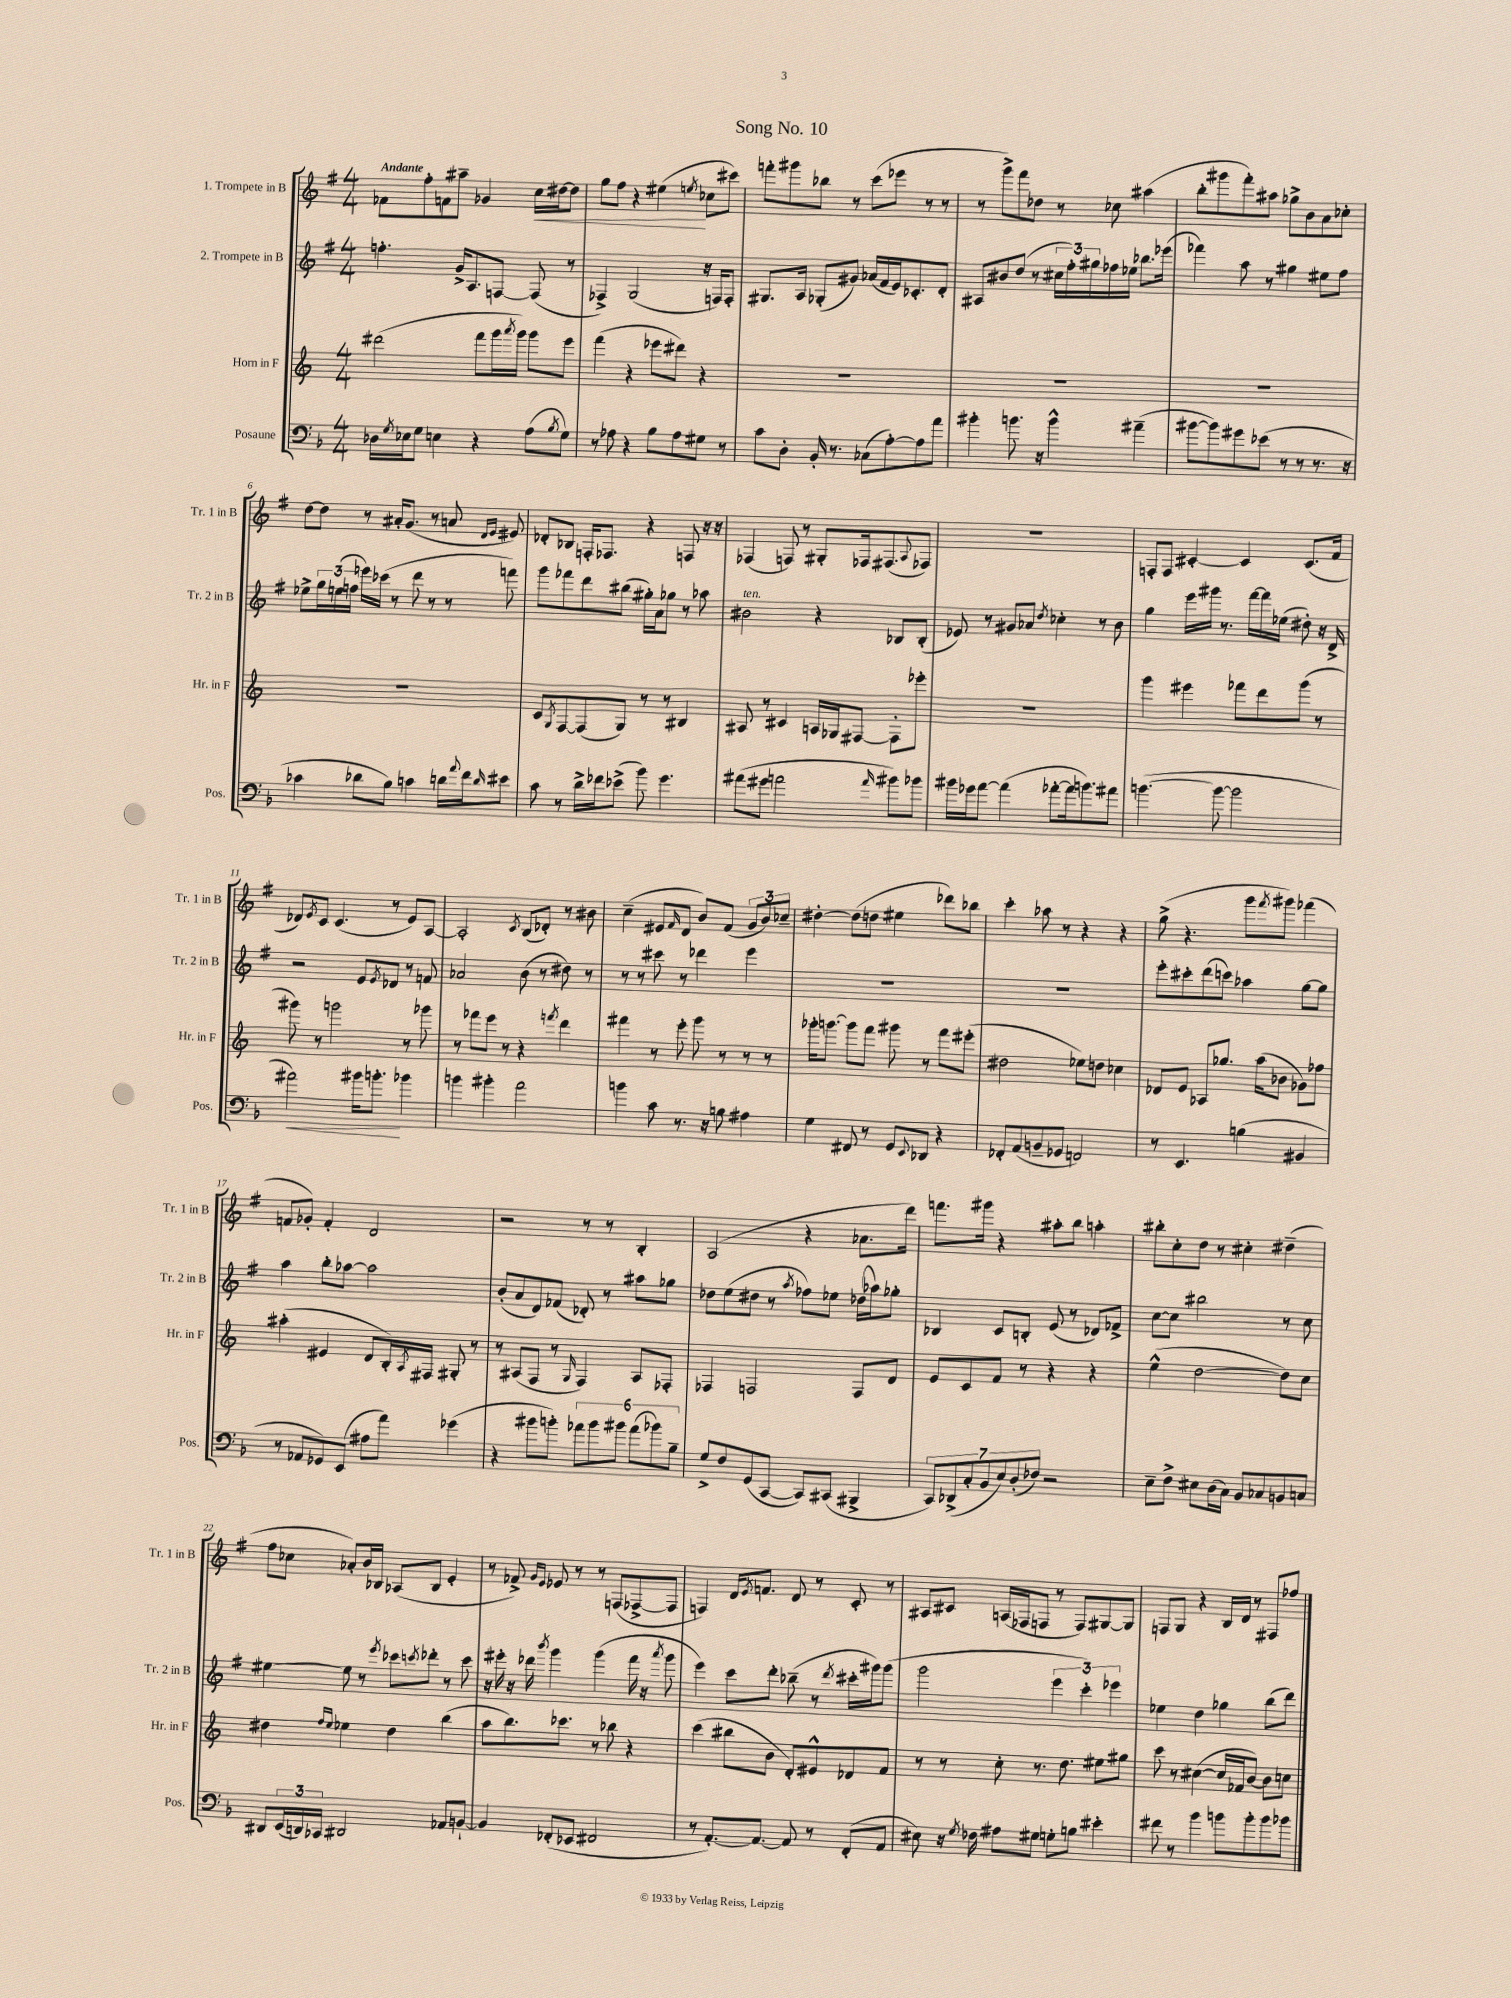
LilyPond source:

\header { title = "Song No. 10" }
<<
\new StaffGroup <<
\new Staff = "s0" \with { instrumentName = "1. Trompete in B" shortInstrumentName = "Tr. 1 in B" } {
    \clef treble \key g \major \numericTimeSignature \time 4/4 \tempo "Andante"
    fes'8 fis''8-. f'8 ais''8-- ges'4 c''16\< dis''16~ dis''8 |
    g''8 fis''8 r4 eis''4\!( \acciaccatura { e''8 } ces''8 cis'''8) |
    f'''8-. gis'''8 bes''8 r8 c'''8( ees'''8 r8 r8 |
    r8 g'''8->) fis'''8 des''8 r8 ces''8 ais''4( |
    b''8-. gis'''8 fis'''8-.) ais''8 ges''8-> b'8 a'8 ces''8-. |
    d''8~ d''8 r8 ais'16-. g'8.( r8 a'8 \grace { d'16 e'16 } eis'8) |
    des'8-. bes8 f16-. fes8. r4 f8 r16 r16 |
    fes4( f8) r8 gis8-. fes16 fis8.( \appoggiatura { a8 } fes8) |
    R1 |
    f8-. f8 cis'4~-. cis'4 cis'8.( fis'16 |
    des'8) \acciaccatura { e'8 } c'8 c'4.( r8 e'8) a8~ |
    a2-. \acciaccatura { c'8 } b8( des'8-.) r8 bis'8 |
    c''4--( eis'8 \grace { fis'16 } d'8 b'8) fis'8( \tuplet 3/2 { g'8 b'8) ces''8-- } |
    dis''4~-. dis''8( d''8 eis''4 des'''8) bes''8 |
    c'''4-. aes''8 r8 r4 r4 |
    g''8->( r4. g'''8 \acciaccatura { fis'''8 } gis'''8) fes'''4( |
    f'8 ges'8-.) f'4-. d'2 |
    r2 r8 r8 b4-. |
    a2( r4 aes'8. d'''16) |
    f'''8. gis'''16 r4 ais''8-. b''8 a''4-. |
    bis''8-. c''8-. d''8 r8 cis''4-. dis''4--( |
    fis''8 ces''8 aes'8-.) b'16 bes16 aes8( bes8 e'4-. |
    r8 fes'8->) \grace { g'16 e'16 } ees'8 r8 r8 f8( fes8~-> fes8 |
    f4) d'16 \acciaccatura { e'8 } f'8. d'8 r8 c'8-. r8 |
    ais8 cis'8 a16( fes16 f8 r8 f8) gis8~ gis8 |
    f8 g8 r4 b16 d'16 r8 fis8 fes''8 \bar "|." |
}
\new Staff = "s1" \with { instrumentName = "2. Trompete in B" shortInstrumentName = "Tr. 2 in B" } {
    \clef treble \key g \major \numericTimeSignature \time 4/4
    f''4.-. g'16-> a8. f8~ f8( r8 |
    fes4->) g2( r16 f16) f8-. |
    gis8. a16 ges8-.( gis'8) aes'16( fis'16 e'16) ces'8.-. d'8-. |
    ais8 bis'8 d''8( r8 \tuplet 3/2 { cis''16 fis''16-.) gis''16 } fes''16 ees''16 bes''8. ees'''16( |
    fes'''4) a''8 r8 gis''4 eis''8 fis''8 |
    ees''8-> \tuplet 3/2 { g''16 e''16( f''16 } ees'''16) ces'''16( r8 d'''8 r8 r8 f'''8) |
    g'''8 fes'''8 d'''8 bis''8( gis''16-.) a'16 ges''8 r8 aes''8 |
    bis'2^\markup { \italic "ten." } r4 bes8 bes8-.( |
    ees'8) r8 gis'8 aes'8 \acciaccatura { d''8 } ces''4-. r8 b'8 |
    g''4 e'''16 gis'''16 r8. fis'''16~ fis'''16 ees''16( dis''8-.) r16 d'16-> |
    r2 e'8 \acciaccatura { e'8 } des'8 r8 f'8 |
    aes'2 b'8( r8 dis''8) r8 |
    r8 r8 cis'''8 r8 des'''4 e'''4 |
    R1 |
    R1 |
    e'''8-. cis'''8-. d'''8( c'''8) aes''4 g''8~ g''8 |
    a''4 b''8-. aes''8~ aes''2 |
    b'8-.( a'8 d'8) fes'8( des'8-.) r8 ais''8 ges''8 |
    des''8 e''8( dis''8 r8 \acciaccatura { a''8 } fes''8) ees''8 des''16( aes''16) ges''8-. |
    bes4 c'8 b8-. e'8( r8 des'8) fes'8-> |
    c''8~ c''8 bis''2 r8 c''8 |
    eis''4~ eis''8 r8 \acciaccatura { e'''8 } ces'''8 \acciaccatura { c'''8 } des'''8-. r8 c'''8 |
    r16 eis'''16-. r16 des'''16 \acciaccatura { b'''8 } g'''4 g'''4( fis'''16 r16 \acciaccatura { a'''8 } g'''8 |
    e'''4) c'''8 d'''8-. bes''8--( r8 \acciaccatura { d'''8 } cis'''16-. gis'''16) gis'''8( |
    g'''2 \tuplet 3/2 { e'''4 c'''4-.) ees'''4 } |
    ees''4 d''4 ges''4 b''8( d'''8) \bar "|." |
}
\new Staff = "s2" \with { instrumentName = "Horn in F" shortInstrumentName = "Hr. in F" } {
    \clef treble \key c \major \numericTimeSignature \time 4/4
    dis'''2( f'''8 g'''16 \acciaccatura { a'''8 } g'''16) g'''8 e'''8 |
    f'''4( r4 ees'''8 dis'''8) r4 |
    R1 |
    R1 |
    R1 |
    R1 |
    c'8 \acciaccatura { g8 } f8~ f8( g8) r8 r8 bis4 |
    ais8 r8 cis'4 a16 ges16 fis8~ fis8-. ees'''8-. |
    R1 |
    g'''4 eis'''4 fes'''8 d'''8 g'''8( r8 |
    gis'''8) r8 g'''2 r8 ges'''8 |
    r8 fes'''8 e'''8 r8 r4 \acciaccatura { f'''8 } d'''4 |
    fis'''4 r8 e'''8-. g'''8 r8 r8 r8 |
    ges'''16-. g'''8.~ g'''8 f'''8 gis'''8 r8 f'''8 eis'''8-.( |
    dis''2 ees''8) d''8 ces''4 |
    des'8 e'8 aes8 ges''8. a''16( bes'8 ges'8) fes''8 |
    ais''4-.( eis'4 d'8 b16-.) \acciaccatura { a8 } fis16 gis8-. r8 |
    r8 ais8( f8 r8 \grace { g16 } f4) ais8 fes8-. |
    fes4 f2 f8 d'8 |
    e'8 c'8 f'8 r8 r4 r4 |
    e''4-^( d''2~ d''8) c''8 |
    dis''4 \grace { f''16 e''16 } ees''4 dis''4 b''4( |
    a''8 b''8.) ces'''8. r8 bes''8 r4 |
    c'''4( bis''8 b'8 d'8-.) eis'8-^ des'8 f'8 |
    r8 r8 c''8-. r8. d''8. eis''8 gis''8 |
    c'''8 r8 cis''4~( cis''16 fes'16 b'8~) b'8 c''8 \bar "|." |
}
\new Staff = "s3" \with { instrumentName = "Posaune" shortInstrumentName = "Pos." } {
    \clef bass \key f \major \numericTimeSignature \time 4/4
    des16 \acciaccatura { g8 } ees16 g8 e4 r4 a8( \acciaccatura { bes8 } g8) |
    r8 aes8 r4 bes8 aes8 gis8 r8 |
    c'8 d8-. bes,16-. r8. ces8( a8~-.) a8 a'8 |
    bis'4-. b'8. r16 b'4-^ ais'4--( |
    bis'8~ bis'8) gis'8 ees'8( r8 r8 r8. r16 |
    ces'4 des'8 bes8) c'4 d'16 \appoggiatura { a'8 } f'16 \grace { d'16 } eis'8 |
    c'8 r8 d'16-> fes'16 ees'8->( bes'8) g'4. |
    ais'8( gis'8 a'2 \grace { a'16 } bis'8) bes'8 |
    bis'16 ges'16 a'8~ a'4( aes'8~-. aes'16 b'8.) ais'8 |
    b'4.~( b'8~ b'2 |
    ais'2\<) bis'16 b'8.-.\! bes'4 |
    b'4 bis'4-. a'2 |
    b'4 c'8 r8. r16 b8 ais4 |
    g4 fis,8 r8 g,8 \appoggiatura { e,8 } des,8 r4 |
    fes,8-. a,8( b,8-- ges,8 f,2) |
    r8 e,4. b4( bis,4 |
    r8 aes,8 ges,8) e,8( ais8 a'8) ges'4( |
    r4 bis'8 b'8-.) \tuplet 6/4 { aes'8 b'8 bis'8 aes'8( bes'8) bes8-- } |
    g8-> f8 g,8( c,8~ c,8) cis,8( bis,,4-> |
    \tuplet 7/4 { c,8) des,8->( c8-. bes,8 e8) d8-.( fes8) } r2 |
    e8-- f8-> eis8 d16( c16) bes,8 ces8 b,8 c8 |
    dis,8 \tuplet 3/2 { e,16( d,16) ces,16 } dis,2 aes,8 b,8~-! |
    b,4 fes,8-.( ees,8 fis,2 |
    r8 a,8.~-.) a,8.~ a,8 r8 f,8-.( a,8 |
    eis8) r16 \acciaccatura { g8 } fes16 ais8 gis8 g8-. b8 eis'4-. |
    fis'8 r8 bes'4 b'8 b'8-. b'8 bes'8 \bar "|." |
}
>>
>>
